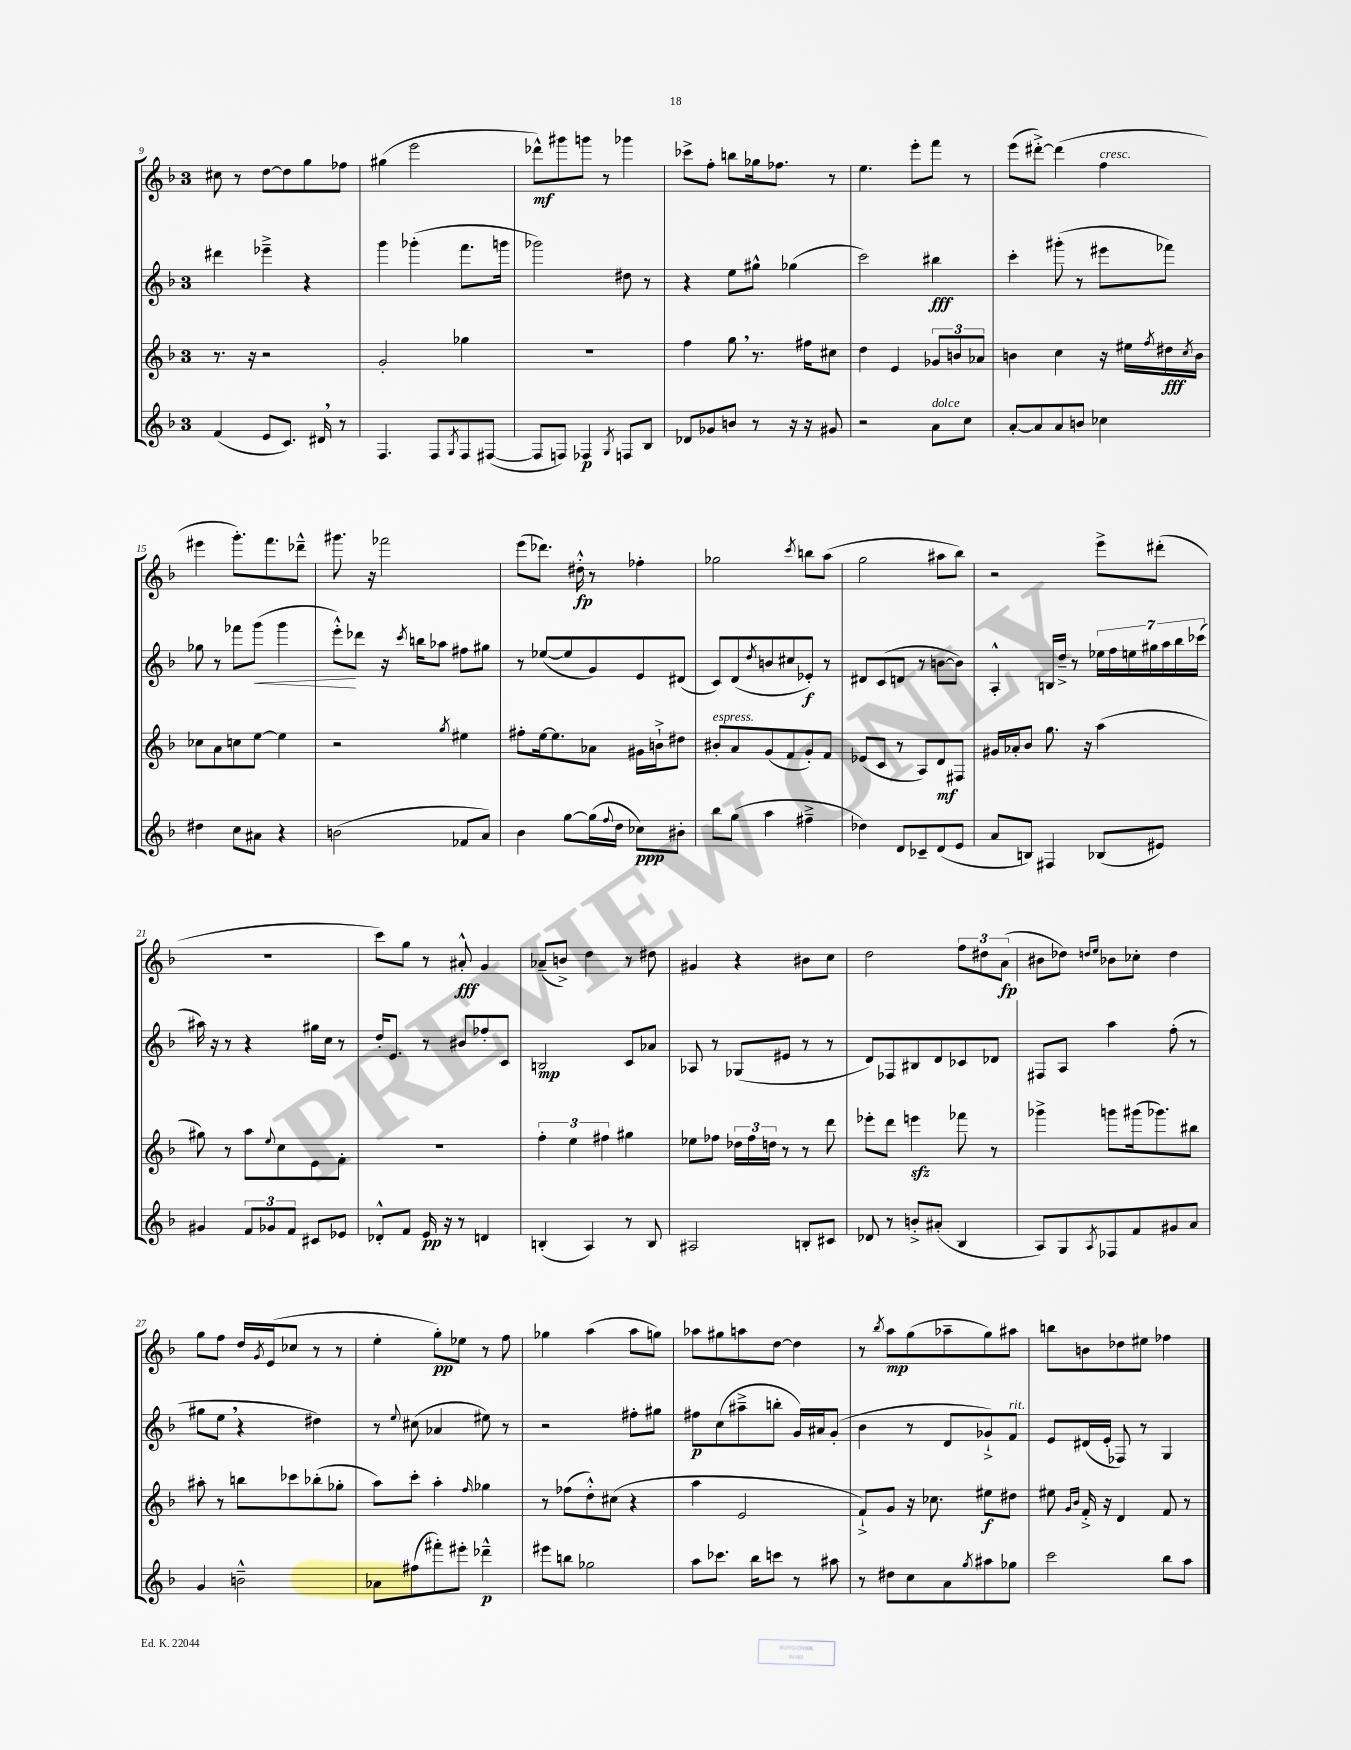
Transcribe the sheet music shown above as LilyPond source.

<<
\new StaffGroup <<
\new Staff = "s0" {
    \clef treble \key f \major \once \override Staff.TimeSignature.style = #'single-digit \time 3/4
    cis''8 r8 d''8~ d''8 g''8 fes''8 |
    gis''4( e'''2 |
    des'''8-^\mf) gis'''8 g'''8 r8 ges'''4 |
    ces'''8-> f''8-. b''8 ges''16 fes''8. r8 |
    e''4. e'''8-. f'''8 r8 |
    e'''8( dis'''8~-.->) dis'''4( f''4^\markup { \italic "cresc." } |
    eis'''4 g'''8.-.) f'''8. des'''8---^ |
    gis'''8. r16 fes'''2 |
    e'''8( des'''8.) dis''16-.-^\fp r8 fes''4-. |
    ges''2 \acciaccatura { c'''8 } b''8 a''8( |
    g''2 ais''8 bes''8) |
    r2 e'''8-> dis'''8-.( |
    R2. |
    c'''8) g''8 r8 ais'8-.-^\fff g'4 |
    aes'8--( b'8->) d''4 r8 dis''8 |
    gis'4 r4 bis'8 c''8 |
    d''2 \tuplet 3/2 { f''8 dis''8 a'8\fp( } |
    bis'8 des''8) \grace { d''16 e''16 } bes'8 ces''8-. d''4 |
    g''8 f''8 d''16 \acciaccatura { g'8 } e'16( ces''8 r8 r8 |
    e''4-. g''8-.\pp) ees''8 r8 f''8 |
    ges''4 a''4( a''8 g''8) |
    aes''8 gis''8 a''8 d''8~ d''4 |
    r8 \acciaccatura { bes''8 } a''8\mp g''8( aes''8-- g''8) ais''8 |
    b''8 b'8 des''8 eis''8 fes''4 \bar "|." |
}
\new Staff = "s1" {
    \clef treble \key f \major \once \override Staff.TimeSignature.style = #'single-digit \time 3/4
    dis'''4 ees'''4---> r4 |
    g'''4 ges'''4-.( f'''8. g'''16 |
    ges'''2) dis''8 r8 |
    r4 e''8 gis''8-^ ges''4( |
    c'''2) bis''4\fff |
    c'''4-. gis'''8-.( r8 eis'''8 fes'''8) |
    ges''8 r8 fes'''8 g'''8\<( g'''4 |
    e'''8-.-^\!) des'''8 r16 \acciaccatura { c'''8 } b''16 aes''8 fis''8 gis''8 |
    r8 ees''8~( ees''8 g'8) e'8 dis'8( |
    c'8) d'8( \acciaccatura { d''8 } b'8 cis''8 ees'8-.\f) r8 |
    dis'8 c'8( d'8 r8 b'8~ b'8) |
    a4-.-^ b16 d''16---> r8 \tuplet 7/4 { ees''16 f''16 e''16 gis''16 a''16 bes''16 ces'''16( } |
    ais''16) r16 r8 r4 gis''16 c''16 r8 |
    d''16-. e'8. r8 bis'8 fes''8-. c'8 |
    b2\mp c'8 aes'8 |
    aes8 r8 ges8( eis'8 r8 r8 |
    d'8) fes8 bis8 d'8 ces'8 des'8 |
    fis8 a8 a''4 f''8-.( r8 |
    gis''8 e''8 \breathe r4 dis''4) |
    r8 \appoggiatura { e''8 } cis''8( aes'4 eis''8) r8 |
    r2 fis''8-. gis''8 |
    fis''8\p c''8( ais''8---> b''8-. g'16) ais'16 g'8-.( |
    bes'4 r8 d'8 ges'8-!->) f'8^\markup { \italic "rit." } |
    e'8 dis'16( e'16-. fes8) r8 g4 \bar "|." |
}
\new Staff = "s2" {
    \clef treble \key f \major \once \override Staff.TimeSignature.style = #'single-digit \time 3/4
    r8. r16 r2 |
    g'2-. ges''4 |
    R2. |
    f''4 g''8 \breathe r8. fis''16 cis''8 |
    d''4 e'4 \tuplet 3/2 { ges'8 b'8 aes'8 } |
    b'4 c''4 r16 eis''16 \acciaccatura { f''8 } dis''16\fff \acciaccatura { c''8 } b'16 |
    ces''8 a'8 c''8 e''8~ e''4 |
    r2 \acciaccatura { g''8 } eis''4 |
    fis''8-. e''16~ e''8. aes'8 gis'16 b'16-!-> dis''8 |
    bis'8-.^\markup { \italic "espress." } a'8 g'8( f'8 g'8-.) f'8 |
    ees'8( c'8 r8 a8) d'8\mf fis8 |
    gis'16 aes'16-. bes'8 g''8. r16 a''4( |
    gis''8) r8 a''8 \appoggiatura { e''8 } c''8 e'8 f'8-. |
    R2. |
    \tuplet 3/2 { f''4-. e''4 fis''4 } gis''4 |
    ees''8 fes''8 \tuplet 3/2 { des''16 fes''16 d''16 } r8 r8 d'''8 |
    ees'''8-. d'''8 e'''4\sfz fes'''8 r8 |
    ges'''4-> g'''8 gis'''16( ges'''8.) bis''8 |
    ais''8-. r8 b''8 ces'''8 bes''8-.( ges''8-. |
    a''8) c'''8-. a''4-. \grace { f''16 } ges''4 |
    r8 fes''8( d''8-.-^) cis''8( r4 |
    a''4 e'2 |
    f'8-!->) g'8 r16 ces''8. eis''8\f dis''8 |
    eis''8 \grace { g'16 bes'16 } f'16-.-> r16 d'4 f'8 r8 \bar "|." |
}
\new Staff = "s3" {
    \clef treble \key f \major \once \override Staff.TimeSignature.style = #'single-digit \time 3/4
    f'4( e'8 c'8.) dis'16 \breathe r8 |
    f4. f8 \acciaccatura { g8 } f8 fis8~( |
    fis8 f8) fes4\p \acciaccatura { g8 } f8 bes8 |
    des'8 ges'8 b'8 r8 r16 r16 gis'8 |
    r2 a'8^\markup { \italic "dolce" } c''8 |
    a'8~-. a'8 a'8 b'8 ces''4 |
    dis''4 c''8 ais'8 r4 |
    b'2( fes'8 a'8) |
    bes'4 g''8~ g''16( \appoggiatura { f''8 } d''16 ces''8\ppp) bis'8-. |
    bes''8 g''8( a''4 fis''4---> |
    des''4) d'8 ces'8-- d'8( e'8 |
    a'8 b8) fis4 bes8( eis'8) |
    gis'4 \tuplet 3/2 { f'8 ges'8 f'8 } cis'8 ees'8 |
    des'8-.-^ f'8 e'16\pp r16 r8 d'4 |
    b4-.( a4) r8 b8 |
    ais2 b8-. cis'8 |
    des'8 r8 b'8-.-> ais'8-.( bes4 |
    a8) g8 \acciaccatura { a8 } fes8 f'8 gis'8 a'8 |
    g'4 b'2---^ |
    aes'8 fis''8( fis'''8-.) eis'''8-. des'''4---^\p |
    eis'''8 b''8 ges''2 |
    a''8 ces'''8. bes''16 c'''8 r8 ais''8 |
    r8 dis''8 c''8 a'8 \acciaccatura { g''8 } ais''8 ges''8 |
    c'''2 bes''8 a''8 \bar "|." |
}
>>
>>
\layout { \context { \Score currentBarNumber = #9 } }
